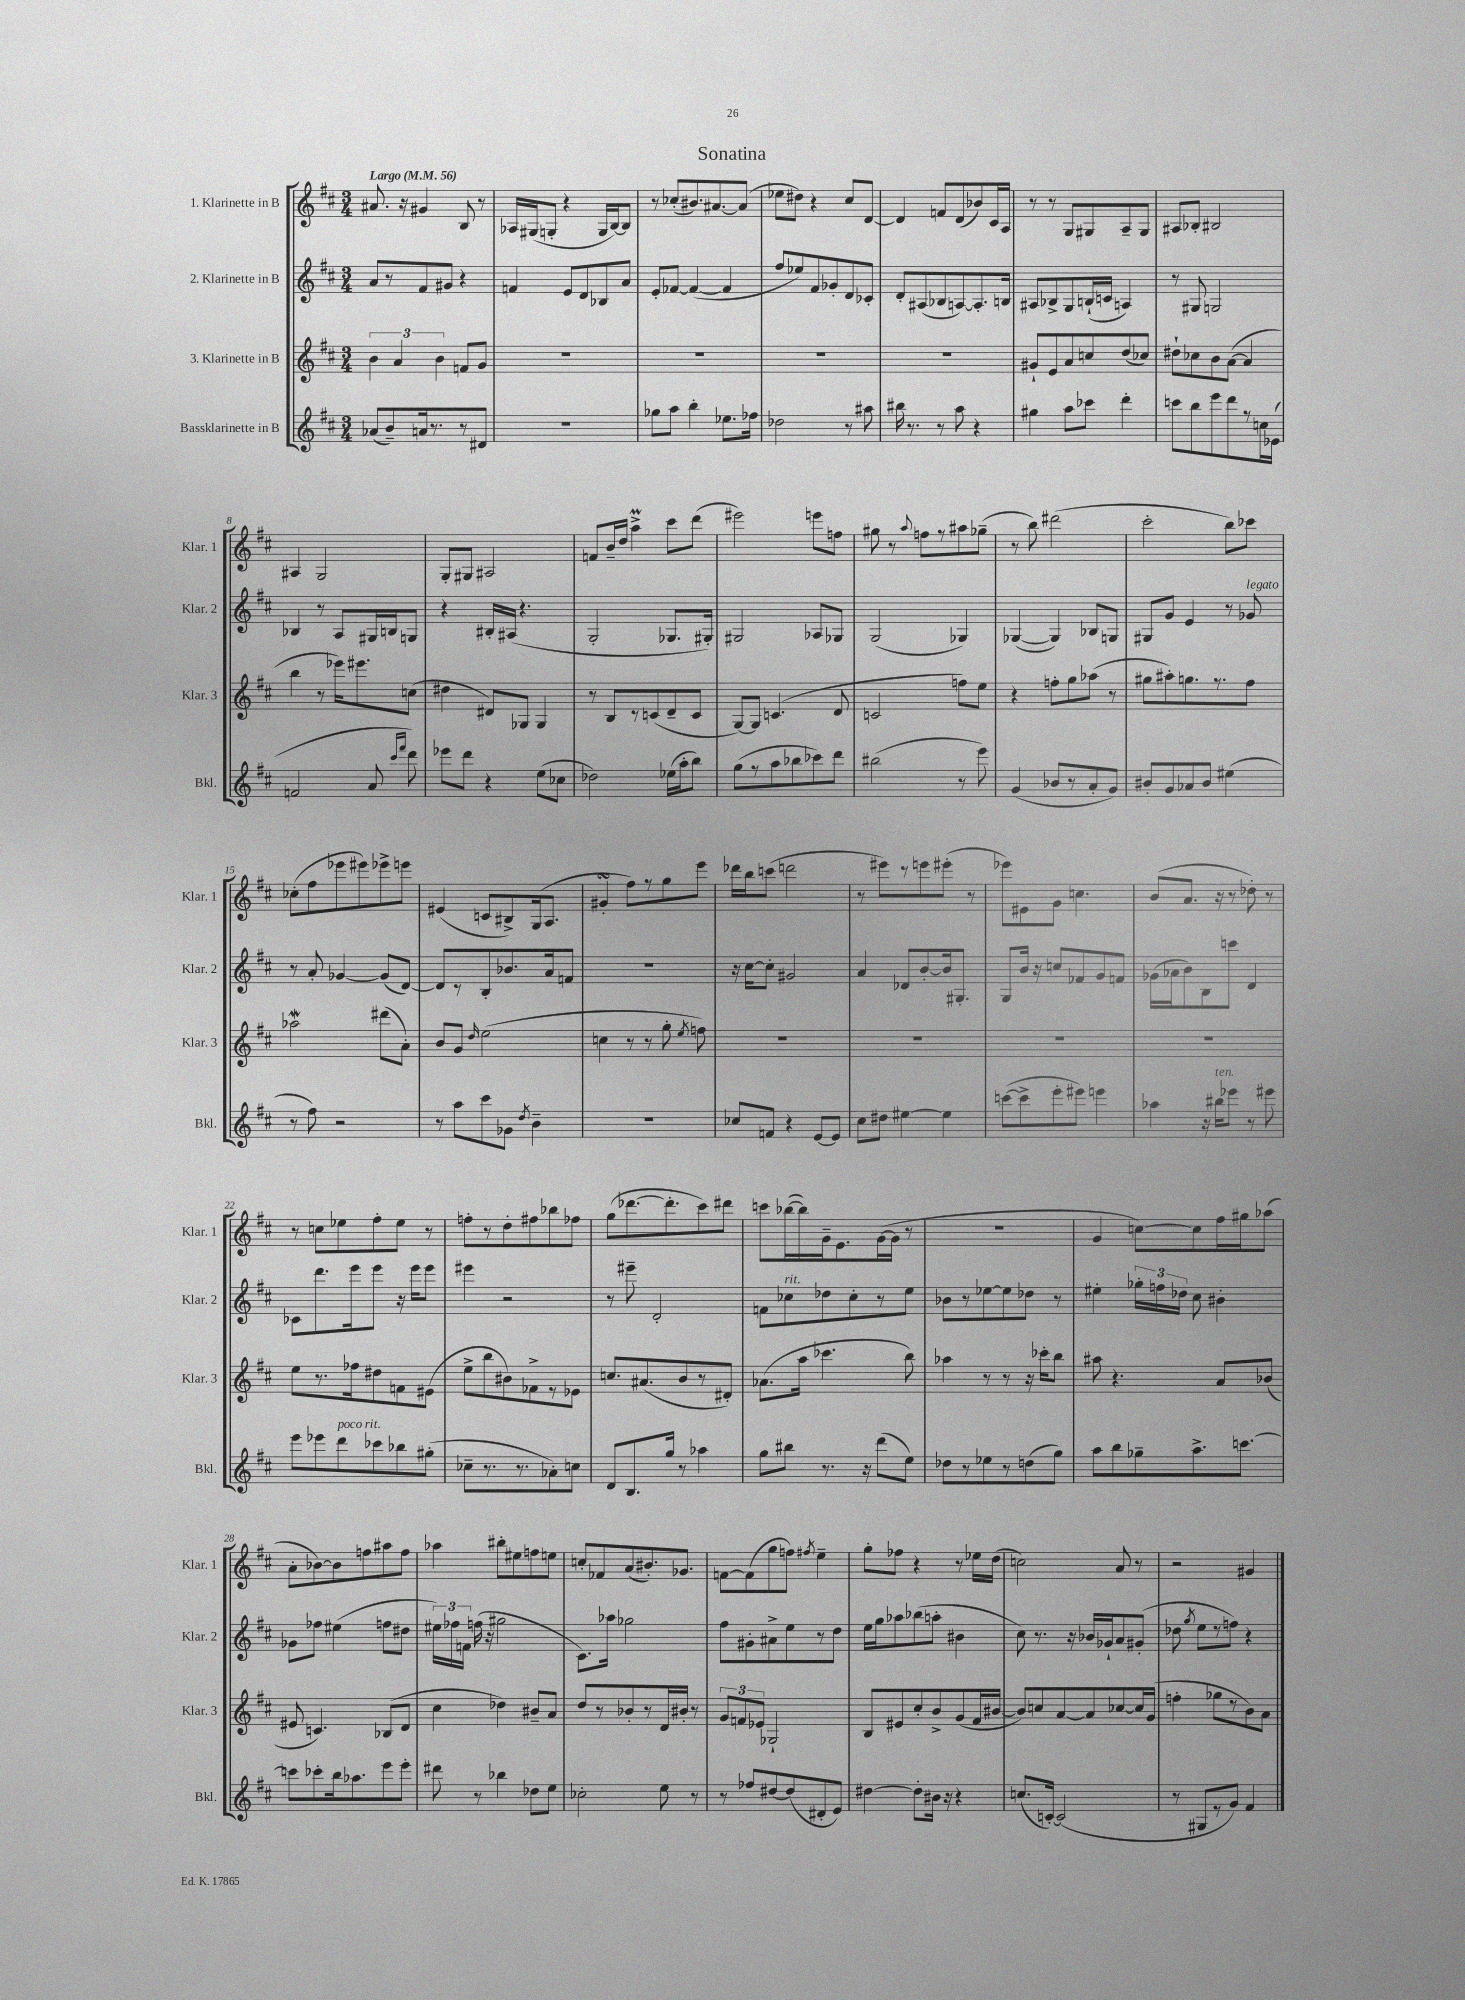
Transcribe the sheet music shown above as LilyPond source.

\header { title = "Sonatina" }
<<
\new StaffGroup <<
\new Staff = "s0" \with { instrumentName = "1. Klarinette in B" shortInstrumentName = "Klar. 1" } {
    \clef treble \key d \major \numericTimeSignature \time 3/4 \tempo "Largo" 4 = 56
    \autoBeamOff ais'8. r16 gis'4 b8 r8 |
    aes16[ gis16( g8]-. r4 g16[ b16~) b8] |
    r8 ces''8[-.( bis'8.) ais'8.~ ais'8]( |
    ees''8[ dis''8]) r4 cis''8[ d'8]~ |
    d'4 f'8[ d'8( bes'8) cis'16 a16] |
    r8 r8 g8[ gis8 a8-- gis8] |
    ais8[ bes8]-. bis2 |
    ais4 g2 |
    g8[-. gis8] ais2 |
    f'8[ b'16-- d''16] a''4->\prall cis'''8[ d'''8]( |
    eis'''2) e'''8[ f''8] |
    gis''8 r8 \appoggiatura { a''8 } f''8[ r8 ais''8 ges''8]--( |
    r8 b''8) dis'''2( |
    cis'''2-. b''8[) ces'''8] |
    ces''8[-.( fis''8 ees'''8 eis'''8) ees'''8-> e'''8] |
    eis'4( c'8[ bis8->) g16( a8.] |
    gis'4-.\turn fis''8[) r8 g''8 e'''8] |
    des'''16[ b''16 c'''8]( d'''2 |
    r8 eis'''8[) r8 e'''8 eis'''8]-.( r8 |
    ees'''8[) eis'8 g'8] c''4. |
    b'8[( a'8.] r16 r8 des''8-.) r8 |
    r8 c''8[ ees''8 fis''8-. ees''8] r8 |
    f''8[-. r8 d''8-. fis''8 bes''8 fes''8] |
    g''8[( des'''8.~ des'''8.-. cis'''8) dis'''8] |
    c'''8[ bes''16~( bes''16) g'16-- e'8. g'16~( g'16] r8 |
    R2. |
    g'4 c''8[~) c''8 fis''16 gis''16 aes''8]( |
    a'8[-. bes'8~) bes'8 f''8 ais''8 f''8] |
    aes''4 bis''8[-. eis''8 f''8 e''8] |
    c''8[-. fes'8 a'8( bis'8.-.) ges'8.] |
    f'8[~ f'8( g''8 f''8]) \acciaccatura { fis''8 } e''4-- |
    g''8[-. fes''8] r4 r8 ees''16[ d''16]( |
    c''2) a'8 r8 |
    r2 gis'4 \bar "|." |
}
\new Staff = "s1" \with { instrumentName = "2. Klarinette in B" shortInstrumentName = "Klar. 2" } {
    \clef treble \key d \major \numericTimeSignature \time 3/4
    \autoBeamOff a'8[ r8 fis'8 gis'8] r4 |
    f'4 e'8[ d'8 bes8 a'8] |
    e'8[-. fes'8]~ fes'4~( fes'4 |
    fis''8[ ees''8) fis'8 ges'8-. d'8 ces'8]-. |
    d'8[-. ais8( bes8 a8~) a8.-. b16] |
    ais8[ bes8-> g8 b16-!( c'16] a4) |
    r8 gis8 g2 |
    bes4 r8 a8[ gis16 b16 g8] |
    r4 bis16[-. ais16]( r4. |
    g2-. ges8.[ gis16]-.) |
    gis2 aes8[ ges8] |
    g2( ges4) |
    ges4~( ges4) bes8[ g8] |
    gis8[ g'8] e'4 r8 ges'8^\markup { \italic "legato" } |
    r8 a'8-. ges'4~ ges'8[( d'8]~) |
    d'8[ r8 b8-. bes'8. a'16 f'8] |
    R2. |
    r16 cis''16[~ cis''8]-. gis'2 |
    a'4 des'8[ b'8~-. b'16 gis8.]-. |
    g8[ b'16] r16 c''8[ fes'8 g'8 f'8] |
    ges'16[( aes'16 b'8) b8 c'''8] d'4 |
    ces'8[ d'''8. e'''16 e'''8] r16 e'''16[ e'''8] |
    eis'''4 r2 |
    r8 eis'''8-- d'2-. |
    f'8[ ces''8^\markup { \italic "rit." } des''8 ces''8-. r8 e''8] |
    bes'8[ r8 ees''8~ ees''8 des''8] r8 |
    eis''4-. \tuplet 3/2 { ges''16[-. f''16 des''16] } cis''8 bis'4-. |
    ges'8[ fes''8] eis''4( f''8[ dis''8] |
    \tuplet 3/2 { eis''16[) fes''16 f'16] } f''16( r16 gis''2 |
    cis'8.[) aes''16] ges''2 |
    fis''8[ gis'8-. ais'8-> e''8 r8 d''8] |
    e''16[ g''16 aes''8 bes''8( a''8]-. bis'4 |
    cis''8) r8. r16 bes'16[ ges'16-! a'8 gis'8]-.( |
    des''8 \acciaccatura { g''8 } e''8[ r8 f''8]) r4 \bar "|." |
}
\new Staff = "s2" \with { instrumentName = "3. Klarinette in B" shortInstrumentName = "Klar. 3" } {
    \clef treble \key d \major \numericTimeSignature \time 3/4
    \autoBeamOff \tuplet 3/2 { b'4 a'4 b'4 } f'8[ g'8] |
    R2. |
    R2. |
    R2. |
    R2. |
    gis'8[-! e'8 a'8 c''8 d''8( ces''8]) |
    dis''8[-! ces''8 b'8 a'8]~( a'4 |
    b''4 r8 ees'''16[) eis'''8. c''8]( |
    dis''4 dis'8[) ges8] ges4 |
    r8 b8[ r8 c'8( d'8-- c'8] |
    g8[~) g8] c'4.( d'8 |
    c'2 f''8[) e''8] |
    r4 f''8[-. g''8 aes''8]( r8 |
    gis''8[ ais''8-.) g''8. r8. fis''8] |
    aes''2\mordent dis'''8[( a'8]-.) |
    b'8[ g'8] \grace { d''16 } e''2( |
    c''4 r8 r8 g''8-. \acciaccatura { e''8 } f''8) |
    R2. |
    R2. |
    R2. |
    R2. |
    e''8[ r8. fes''16 dis''8 f'8 eis'8]( |
    e''8[-> b''8 bis'8) fes'8-> r8 ees'8] |
    c''8.[ ais'8.( b'8 r8 dis'8]-.) |
    aes'8.[( a''16] ces'''4. b''8) |
    aes''4 r8 r8 r16 ces'''16[-. b''8] |
    ais''8 r4. a'8[ bes'8]( |
    eis'8 c'4.) bes8[( d'8] |
    cis''4 des''4) bis'8[-- a'8] |
    d''8[ r8 bes'8-. r8 d'16 bis'16]-. r8 |
    \tuplet 3/2 { g'8[ f'8 ees'8] } ges2-! |
    b8[ eis'8 cis''8-. b'8-> g'8( fis'16 bis'16]~ |
    bis'8[) c''8 a'8~ a'8 ces''8~ ces''16 g'16]( |
    f''4-. ges''8[ r8 b'8) a'8] \bar "|." |
}
\new Staff = "s3" \with { instrumentName = "Bassklarinette in B" shortInstrumentName = "Bkl." } {
    \clef treble \key d \major \numericTimeSignature \time 3/4
    \autoBeamOff aes'8[( b'8--) a'16 r8. r8 dis'8] |
    R2. |
    ges''8[ a''8] b''4-. ees''8.[ fes''16] |
    des''2 r8 ais''8 |
    bis''16 r8. r8 a''8 r4 |
    gis''4 a''8[ ces'''8] d'''4-. |
    c'''8[ b''8 e'''8 d'''8 r8 c''16 ees'16]( |
    f'2 a'8 \grace { cis'''16[ fis'''16] } d'''8) |
    ees'''8[ d'''8] r4 e''8[( ces''8] |
    des''2) ees''16[( a''16-. b''8]) |
    g''8[( r8 a''8 bes''8 ces'''8) d'''8] |
    bis''2( r8 e'''8) |
    g'4( bes'8[ r8 a'8-. g'8]) |
    bis'8[-. g'8 aes'8 bis'8] eis''4( |
    r8 fis''8) r2 |
    r8 a''8[ cis'''8 ges'8] \acciaccatura { d''8 } b'4-- |
    R2. |
    ces''8[ f'8] r4 e'8[~ e'8] |
    cis''8[ dis''8] eis''4~ eis''4 |
    c'''8[~( c'''8-> e'''8-. eis'''8]) e'''4 |
    aes''4 r16 bis''16[^\markup { \italic "ten." } ees'''8] r8 eis'''8 |
    e'''8[ ees'''8 d'''8^\markup { \italic "poco rit." } ces'''8 bes''8 gis''8]-.( |
    ces''8[-- r8. r8. aes'8-.) c''8] |
    d'8[ b8. g''16] r8 aes''4 |
    g''8[ bis''8] r8. r16 d'''8[( e''8]) |
    des''8[ r8 ees''8 r8 d''8( g''8]) |
    a''8[ b''8 ges''8-- a''8.-> c'''8.]~ |
    c'''8[ ces'''8-. b''16 aes''8. e'''8 e'''8]-. |
    dis'''8 r8 bes''4 des''8[ e''8] |
    ces''2-. e''8 r8 |
    r8 fes''8[ dis''8~ dis''8( dis'8-. e'8]) |
    dis''4~ dis''8[-. bis'16] r16 r4 |
    c''8.[( c'16]~-.) c'2( |
    r8 gis8[ r8 g'8]) fis'4 \bar "|." |
}
>>
>>
